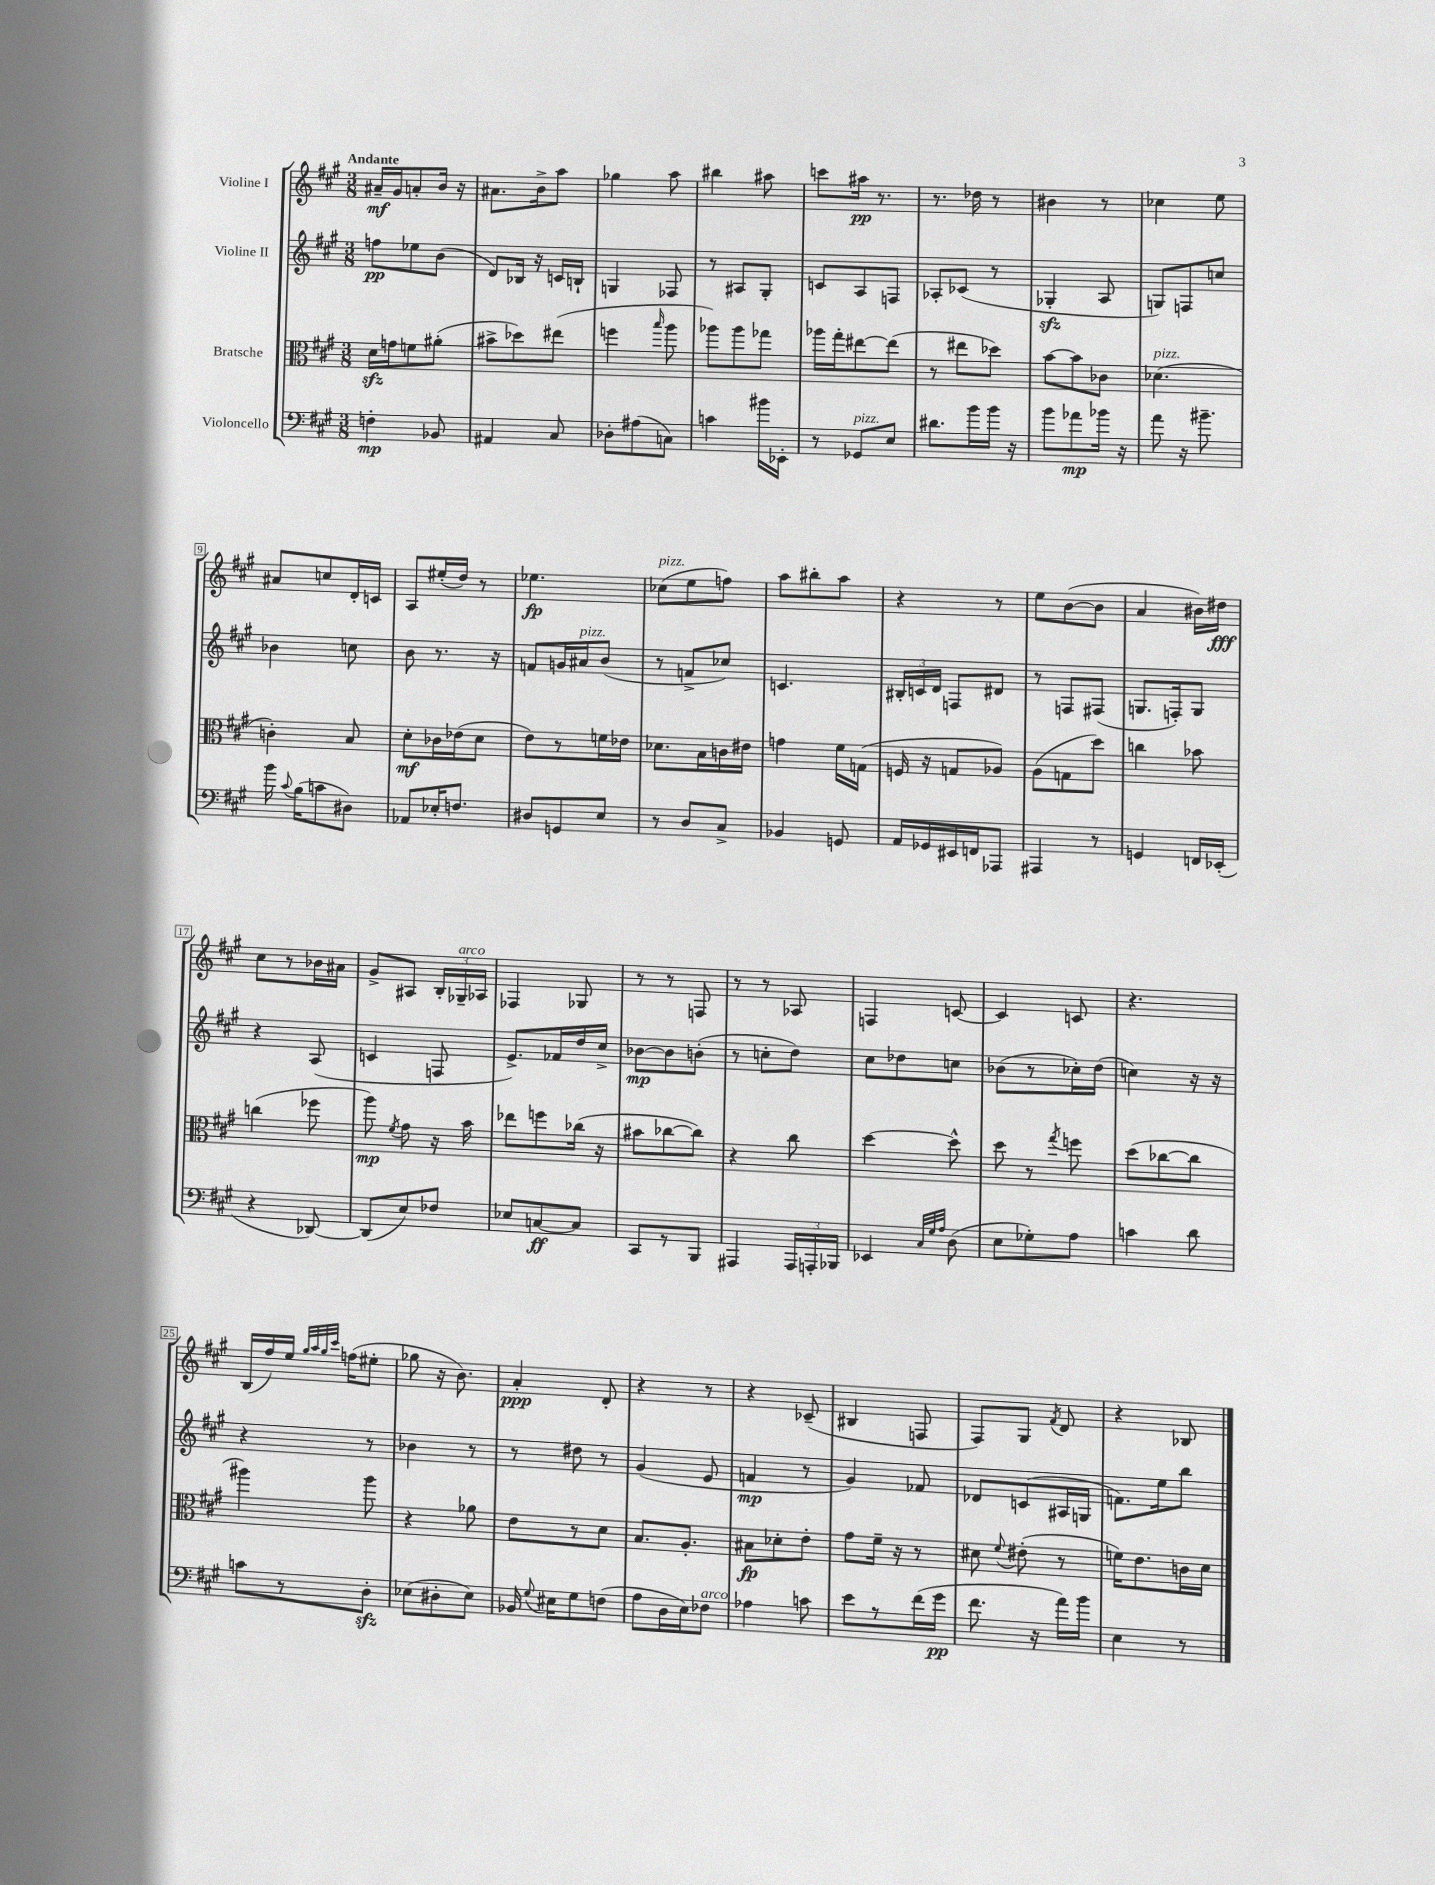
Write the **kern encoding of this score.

**kern	**kern	**kern	**kern
*staff4	*staff3	*staff2	*staff1
*clefF4	*clefC3	*clefG2	*clefG2
*k[f#c#g#]	*k[f#c#g#]	*k[f#c#g#]	*k[f#c#g#]
*M3/8	*M3/8	*M3/8	*M3/8
4F'\	16d\LL	8ff\L	16a#~/LL
.	16g\J	.	16g#/J
.	8f\	8ee-\	8a'/
8BB-/	(8a#'\J	(8b\J	16b/Jk
.	.	.	16r
=	=	=	=
4AA#/	8b#^\L	8d/L)	8.a#\L
.	8dd-\)	16B-/Jk	.
.	.	16r	16b^\k
8C#/	(8ee#\J	16c/LL	8aa\J
.	.	16B`/JJ	.
=	=	=	=
8D-'\L	4ff\	4G/	4gg-\
(8A#\	.	.	.
.	16qqbb/	.	.
8C\J)	8aa\	8F-/	8aa\
=	=	=	=
4c\	8aa-\L)	8r	4bb#\
.	8aa-\	8A#/L	.
16b#\LL	8gg-\J	8G#'/J	8aa#\
16EE-'\JJ	.	.	.
=	=	=	=
8r	16aa-\LL	8c/L	8ccc\L
.	16gg#'\J	.	.
8GG-/L	[8ee#\	8A/	16aa#\Jk
.	.	.	8.r
8E/J	(8ee#\]J	8F/J	.
=	=	=	=
8.d#\L	8r	8A-'/L	8.r
.	8ee#\L	(8c-/J	.
16b\L	.	.	16dd-\
16b\JJ	8dd-\J)	8r	8r
16r	.	.	.
=	=	=	=
8b\L	[8b\L	4G-'/	4b#\
8a-\	8b\]	.	.
16b-\Jk	8c-\J	8A/	8r
16r	.	.	.
=	=	=	=
8a\	(4.d-\	8G/L)	4cc-\
16r	.	8F/	.
8.b#~\	.	.	.
.	.	8cc/J	8ee\
=	=	=	=
16b\	4c'\)	4b-\	8a#/L
8qqc#/	.	.	.
(16B\LK	.	.	.
8c\	.	.	8cc/
8D#\J)	8B/	8cc\	16d'/L
.	.	.	16c/JJ
=	=	=	=
8AA-/L	8d'\L	8b\	8A/L
16E-'/K	16c-\L	8.r	(16ee#'/L
8.F/J	(16e-\J	.	16dd/JJ)
.	8d\J	.	8r
.	.	16r	.
=	=	=	=
8D#/L	8e\L)	8f/L	4.ee-\
8GG/	8r	16g/L	.
.	.	16a#/J	.
8E/J	16f\L	(8b/J	.
.	16e-\JJ	.	.
=	=	=	=
8r	8.d-\L	8r	(8cc-\L
8D/L	.	8f^/L	8ee\
.	16B\L	.	.
8C#^/J	16c\	8cc-/J)	8ff\J)
.	16e#\JJ	.	.
=	=	=	=
4BB-/	4g\	4.c/	8aa\L
.	.	.	8bb#'\
8GG/	16f#\LL	.	8aa\J
.	(16G\JJ	.	.
=	=	=	=
16AA/LL	16F/	24B#'/LL	4r
.	.	24c/	.
16GG-/	16r	.	.
.	.	24d/JJ	.
16EE#/	8G/L	8F/L	.
16FF/J	.	.	.
8AAA-/J	8A-/J)	8d#/J	8r
=	=	=	=
4AAA#/	(8A\L	8r	8ee\L
.	8G\	8F/L	([8b\
8r	8dd\J)	(8F#/J	8b\]J
=	=	=	=
4GG/	4cc\	8.G/L	4a/
.	.	16F'/k)	.
16FF/LL	8b-\	8G/J	16b#\LL)
(16EE-'/JJ	.	.	16dd#\JJ
=	=	=	=
4r	(4cc\	4r	8cc#\L
.	.	.	8r
[8DD-/)	8ff-\	(8A/	16b-\L
.	.	.	16a#\JJ
=	=	=	=
(8DD-/]L	8aa\)	4c/	8g#^/L
.	8qf#/	.	.
8E/)	8g#\	.	8A#/J
8F-/J	16r	8F/	24B'/LL
.	.	.	24G-~/
.	16b\	.	.
.	.	.	24A-/JJ
=	=	=	=
8E-/L	8ee-\L	8.e^/L)	4F-/
[8C/	8ff\	.	.
.	.	16f-/L	.
8C/]J	(16cc-\Jk	16dd/	8G-/
.	16r	16cc#^/JJ	.
=	=	=	=
8CC#/L	8b#\L	[8b-\L	8r
8r	[8cc-\	8b-\]	8r
8BBB/J	8cc-\]J)	(8b'\J	8F/
=	=	=	=
4AAA#/	4r	8r	8r
.	.	8cc'\L	8r
24AAA#/LL	8cc#\	8dd\J)	8A-/
24AAA'/	.	.	.
24BBB-/JJ	.	.	.
=	=	=	=
4EE-/	[4dd\	8cc#\L	4F/
.	.	8dd-\	.
32qqC#/LLL	.	.	.
32qqG#/	.	.	.
32qqA/JJJ	.	.	.
(8D\	8dd^^\]	8cc\J	[8c/
=	=	=	=
8E\L	8dd\	(8b-\L	4c/]
8G-'\)	8r	8r	.
.	8qgg#/	.	.
8A\J	8ff\	16cc-'\L)	8c/
.	.	(16dd\JJ	.
=	=	=	=
4c\	(8dd\L	4cc\)	4.r
.	[8cc-\	.	.
8d\	8cc-\]J	16r	.
.	.	16r	.
=	=	=	=
8c\L	4aa#\)	4r	(16B/LL
.	.	.	16ff#/)
8r	.	.	16ee/JJ
.	.	.	32qqgg#/LLL
.	.	.	32qqaa/
.	.	.	32qqgg#/
.	.	.	32qqccc#/JJJ
.	.	.	(16ff\LK
8D'\J	8aa#\	8r	8ee#'\J
=	=	=	=
(8E-\L	4r	4b-\	8gg-\
8D#'\	.	.	16r
.	.	.	8.b\)
8E-\J)	8a-\	8r	.
=	=	=	=
16BB-/	8e\L	8r	4a'/
8qqG#/	.	.	.
16E#\LK	.	.	.
8G#\	8r	8dd#\	.
(8F\J	8d\J	8r	8d'/
=	=	=	=
8A\L	8.B/L	(4g#/	4r
16D\L	.	.	.
16E\J)	8.A'/J	.	.
8F-\J	.	8e/	8r
=	=	=	=
4A-\	8B#\L	4f/	4r
.	8d-'\	.	.
8c\	8e'\J	8r	(8c-~/
=	=	=	=
8e\L	8g#\L	4g#/)	4B#/
8r	16f#~\Jk	.	.
.	16r	.	.
(16f#\L	8r	8f-/	8F/
16g#\JJ	.	.	.
=	=	=	=
8.f#\	8d#\	8d-/L	8F#/L)
.	8qqf#/	.	.
.	(8e#'\	(8c/	8G#/J
16r	.	.	.
.	.	.	8qf#/
16a\LL)	8r	16A#/L	8d/
16b\JJ	.	16G/JJ	.
=	=	=	=
4E\	16f\LK)	8.f\L)	4r
.	8.e\	.	.
.	.	16ee\k	.
8r	16c\L	8bb\J	8B-/
.	16d\JJ	.	.
==	==	==	==
*-	*-	*-	*-
